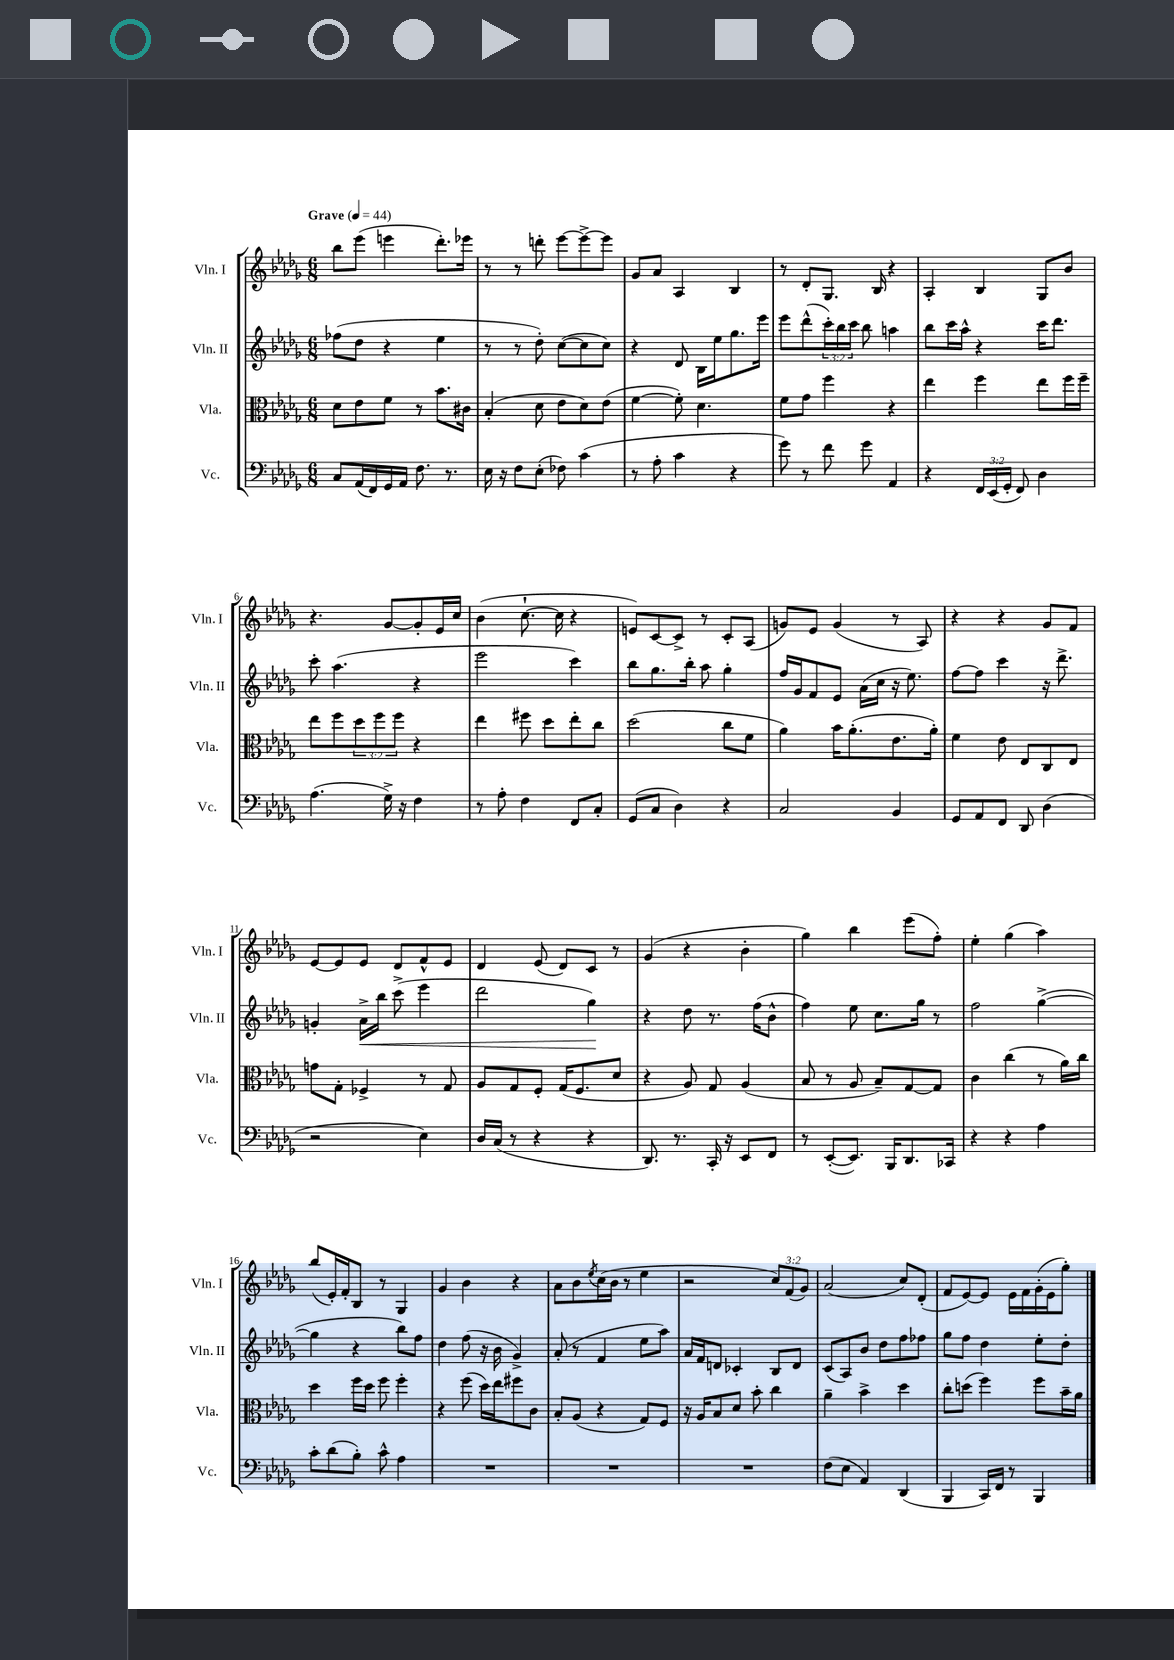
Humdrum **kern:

**kern	**kern	**kern	**dynam	**kern
*part4	*part3	*part2	*part2	*part1
*staff4	*staff3	*staff2	*staff2	*staff1
*I"Vc.	*I"Vla.	*I"Vln. II	*	*I"Vln. I
*I'Vc.	*I'Vla.	*I'Vln. II	*	*I'Vln. I
*clefF4	*clefC3	*clefG2	*	*clefG2
*k[b-e-a-d-g-]	*k[b-e-a-d-g-]	*k[b-e-a-d-g-]	*	*k[b-e-a-d-g-]
*M6/8	*M6/8	*M6/8	*	*M6/8
*MM44	*MM44	*MM44	*	*MM44
=1	=1	=1	=1	=1
!	!	!	!	!LO:TX:a:B:t=Grave
8C/L	8d-\L	(8ff-X\L	.	8bb-\L
(16AA-/L	8e-\	8dd-\J	.	(8eee-\J
16FF/)	.	.	.	.
16GG-/	8f\J	4r	.	4eeen\
16AA-/JJ	.	.	.	.
8.F\	8r	.	.	.
.	8.b-\L	4ee-\	.	8.ddd-'\L)
8.r	.	.	.	.
.	16c#X\Jk	.	.	16eee-X\Jk
=2	=2	=2	=2	=2
16E-\	(4B-'/	8r	.	8r
16r	.	.	.	.
8F\L	.	8r	.	8r
(8E-'\J	8d-\	8dd-'\)	.	8dddn'\
8F-X\)	8e-\L	([8cc\L	.	[8eee-\L
(4c\	8d-\)	8cc\]	.	8eee-^\_
.	(8e-\J	8cc\J)	.	8eee-\J]
=3	=3	=3	=3	=3
8r	[4f\	4r	.	8g-/L
8A-'\	.	.	.	8a-/J
4c\	8f'\])	8d-/	.	4A-/
.	4.d-\	16B-\LL	.	.
.	.	16ee-\J	.	.
4r	.	8.gg-\	.	4B-/
.	.	16eee-\Jk	.	.
=4	=4	=4	=4	=4
8g-\)	8f\L	8eee-\L	.	8r
8r	8g-\J	(8ddd-^^\	.	8d-'/L
8f\	4ff\	24ccc'\L)	.	8.G-/J
.	.	24bb-\	.	.
.	.	24ccc\JJ	.	.
8g-\	.	8bb-\	.	.
.	.	.	.	16B-/
4AA-/	4r	4aan\	.	4r
=5	=5	=5	=5	=5
4r	4ee-\	8bb-\L	.	4A-'/
.	.	16ccc\L	.	.
.	.	16aa-^^\JJ	.	.
24FF/LL	4ff\	4r	.	4B-/
(24EE-/	.	.	.	.
24GG-'/JJ	.	.	.	.
8FF/)	.	.	.	.
4D-\	8ee-\L	16ccc\KL	.	8G-/L
.	.	8.ddd-\J	.	.
.	16ff\L	.	.	8b-/J
.	16ff~\JJ	.	.	.
!!LO:LB:g=z
=6	=6	=6	=6	=6
(4.A-\	8ee-\L	8ccc'\	.	4.r
.	8ff\	(4.aa-\	.	.
.	12dd-\	.	.	.
.	12ff\	.	.	.
16G-^\)	.	.	.	[8g-/L
.	12ff\J	.	.	.
16r	.	.	.	.
4F\	4r	4r	.	8g-'/]
.	.	.	.	16e-/L
.	.	.	.	16cc/JJ
=7	=7	=7	=7	=7
8r	4ee-\	2eee-\	.	(4b-\
8A-'\	.	.	.	.
4F\	8ff#X\	.	.	[8.cc`\
.	8dd-\L	.	.	.
.	.	.	.	16cc\]
8FF/L	8ee-'\	4ccc\)	.	4r
8C'/J	8cc\J	.	.	.
=8	=8	=8	=8	=8
(8GG-/L	(2dd-\	8bb-\L	.	8en/L)
8C/J	.	8.gg-\	.	[8c/
4D-\)	.	.	.	8c^/J]
.	.	16bb-'\Jk	.	.
.	.	8aa-\	.	8r
4r	8cc\L	4gg-'\	.	8c'/L
.	8f\J	.	.	(8A-/J
=9	=9	=9	=9	=9
2C/	4a-\)	16ff/LL	.	8gn/L)
.	.	16g-/J	.	.
.	.	8f/	.	8e-/J
.	16b-\KL	8e-/J	.	(4g/
.	(8.a-'\	.	.	.
.	.	(16a-\LL	.	.
.	.	16cc\JJ	.	.
4BB-/	8.e-\	16r	.	8r
.	.	8.ee-\)	.	.
.	.	.	.	8A-/)
.	16a-'\Jk)	.	.	.
=10	=10	=10	=10	=10
8GG-/L	4f\	[8ff\L	.	4r
8AA-/	.	8ff\J]	.	.
8FF/J	8e-\	4ccc\	.	4r
8DD-/	8E-/L	.	.	.
(4D-\	8C/	16r	.	8g-/L
.	.	8.ddd-^\	.	.
.	8E-/J	.	.	8f/J
!!LO:LB:g=z
=11	=11	=11	=11	=11
2r	8gn\L	4gn'/	.	[8e-/L
.	8G-'\J	.	.	8e-/]
!	!	!	!LO:HP:b	!
.	4F-X^/	16a-^\LL	<	8e-/J
.	.	16bb-\JJ	.	.
.	.	(8ccc^\	.	8d-/L
4E-\)	8r	4eee-\	.	8f^^/
.	8G-/	.	.	8e-/J
=12	=12	=12	=12	=12
16D-/LL	8A-/L	2ddd-\	.	4d-/
(16C/JJ	.	.	.	.
8r	8G-/	.	.	.
4r	8F'/J	.	.	(8e-/
.	(16G-/KL	.	.	8d-/L)
.	8.F/	.	.	.
4r	.	4gg-\)	.	8c/J
.	8d-/J	.	.	8r
.	.	.	[	.
=13	=13	=13	=13	=13
8.DD-/)	4r	4r	.	(4g-/
8.r	.	.	.	.
.	8A-/)	8dd-\	.	4r
16CC'/	8G-/	8.r	.	.
16r	.	.	.	.
8EE-/L	(4A-/	.	.	4b-'\
.	.	(16ff\KL	.	.
8FF/J	.	8b-^^\J	.	.
=14	=14	=14	=14	=14
8r	8B-/	4ff\)	.	4gg-\)
([8EE-'/L	8r	.	.	.
8.EE-/J])	8A-/	8ee-\	.	4bb-\
.	8B-~/L)	8.cc\L	.	.
16BBB-/KL	.	.	.	.
8.DD-/	[8G-/	.	.	(8eee-\L
.	.	16gg-\Jk	.	.
.	8G-/J]	8r	.	8ff'\J)
16CC-X/Jk	.	.	.	.
=15	=15	=15	=15	=15
4r	4c\	2ff\	.	4ee-'\
4r	(4cc\	.	.	(4gg-\
4A-\	8r	([4gg-^\	.	4aa-\)
.	16a-\LL)	.	.	.
.	16cc\JJ	.	.	.
!!LO:LB:g=z
=16	=16	=16	=16	=16
8c'\L	4dd-\	4gg-\]	.	(8bb-/L
(8d-\	.	.	.	16e-'/L)
.	.	.	.	16f'/J
8B-'\J)	16ff\LL	4r	.	8B-/J
.	16dd-\JJ	.	.	.
8c^^\	8ff\	.	.	8r
4A-\	4ff'\	8bb-\L)	.	4G-/
.	.	8ff\J	.	.
=17	=17	=17	=17	=17
2.r	4r	4dd-\	.	4g-/
.	(8ff\	(8ff\	.	4b-\
.	16dd-\LL)	16r	.	.
.	16ee-\J	16b-\	.	.
.	8ff#X\	4g-^/)	.	4r
.	8c\J	.	.	.
=18	=18	=18	=18	=18
2.r	8B-'/L	(8a-'/	.	8a-\L
.	(8A-/J	8r	.	8b-\
.	.	.	.	8qee-/
.	4r	4f/	.	(16cc\L
.	.	.	.	16b-\JJ
.	.	.	.	8r
.	8G-/L)	8ee-\L	.	4ee-\
.	8F/J	8aa-\J)	.	.
=19	=19	=19	=19	=19
2.r	16r	16a-/LL	.	2r
.	16A-/KL	16f/J	.	.
.	8B-/	8dn/J	.	.
.	8d-/J	4c-X'/	.	.
.	8b-'\	.	.	.
.	4cc\	8B-/L	.	12cc/L)
.	.	.	.	(12f/
.	.	8d/J	.	.
.	.	.	.	12g-/J)
=20	=20	=20	=20	=20
(8F\L	4a-~\	(8c/L	.	(2a-/
8E-\J	.	8A-/)	.	.
4AA-/)	4b-^\	8b-/J	.	.
.	.	8dd-\L	.	.
(4DD-/	4dd-\	8ff\	.	8cc/L)
.	.	8ff-X\J	.	(8d-'/J
=21	=21	=21	=21	=21
4BBB-/	8cc'\L	8gg-\L	.	8f/L
.	(8ddn\J	8ff\J	.	[8e-/)
16CC/LL)	4ff\)	4dd-\	.	8e-/J]
16FF/JJ	.	.	.	.
8r	.	.	.	16e-\LL
.	.	.	.	16f\
4BBB-/	8ff\L	8ee-'\L	.	(16g-'\
.	.	.	.	16e-\J
.	16b-~\L	8dd-'\J	.	8gg-'\J)
.	16a-\JJ	.	.	.
==	==	==	==	==
*-	*-	*-	*-	*-
